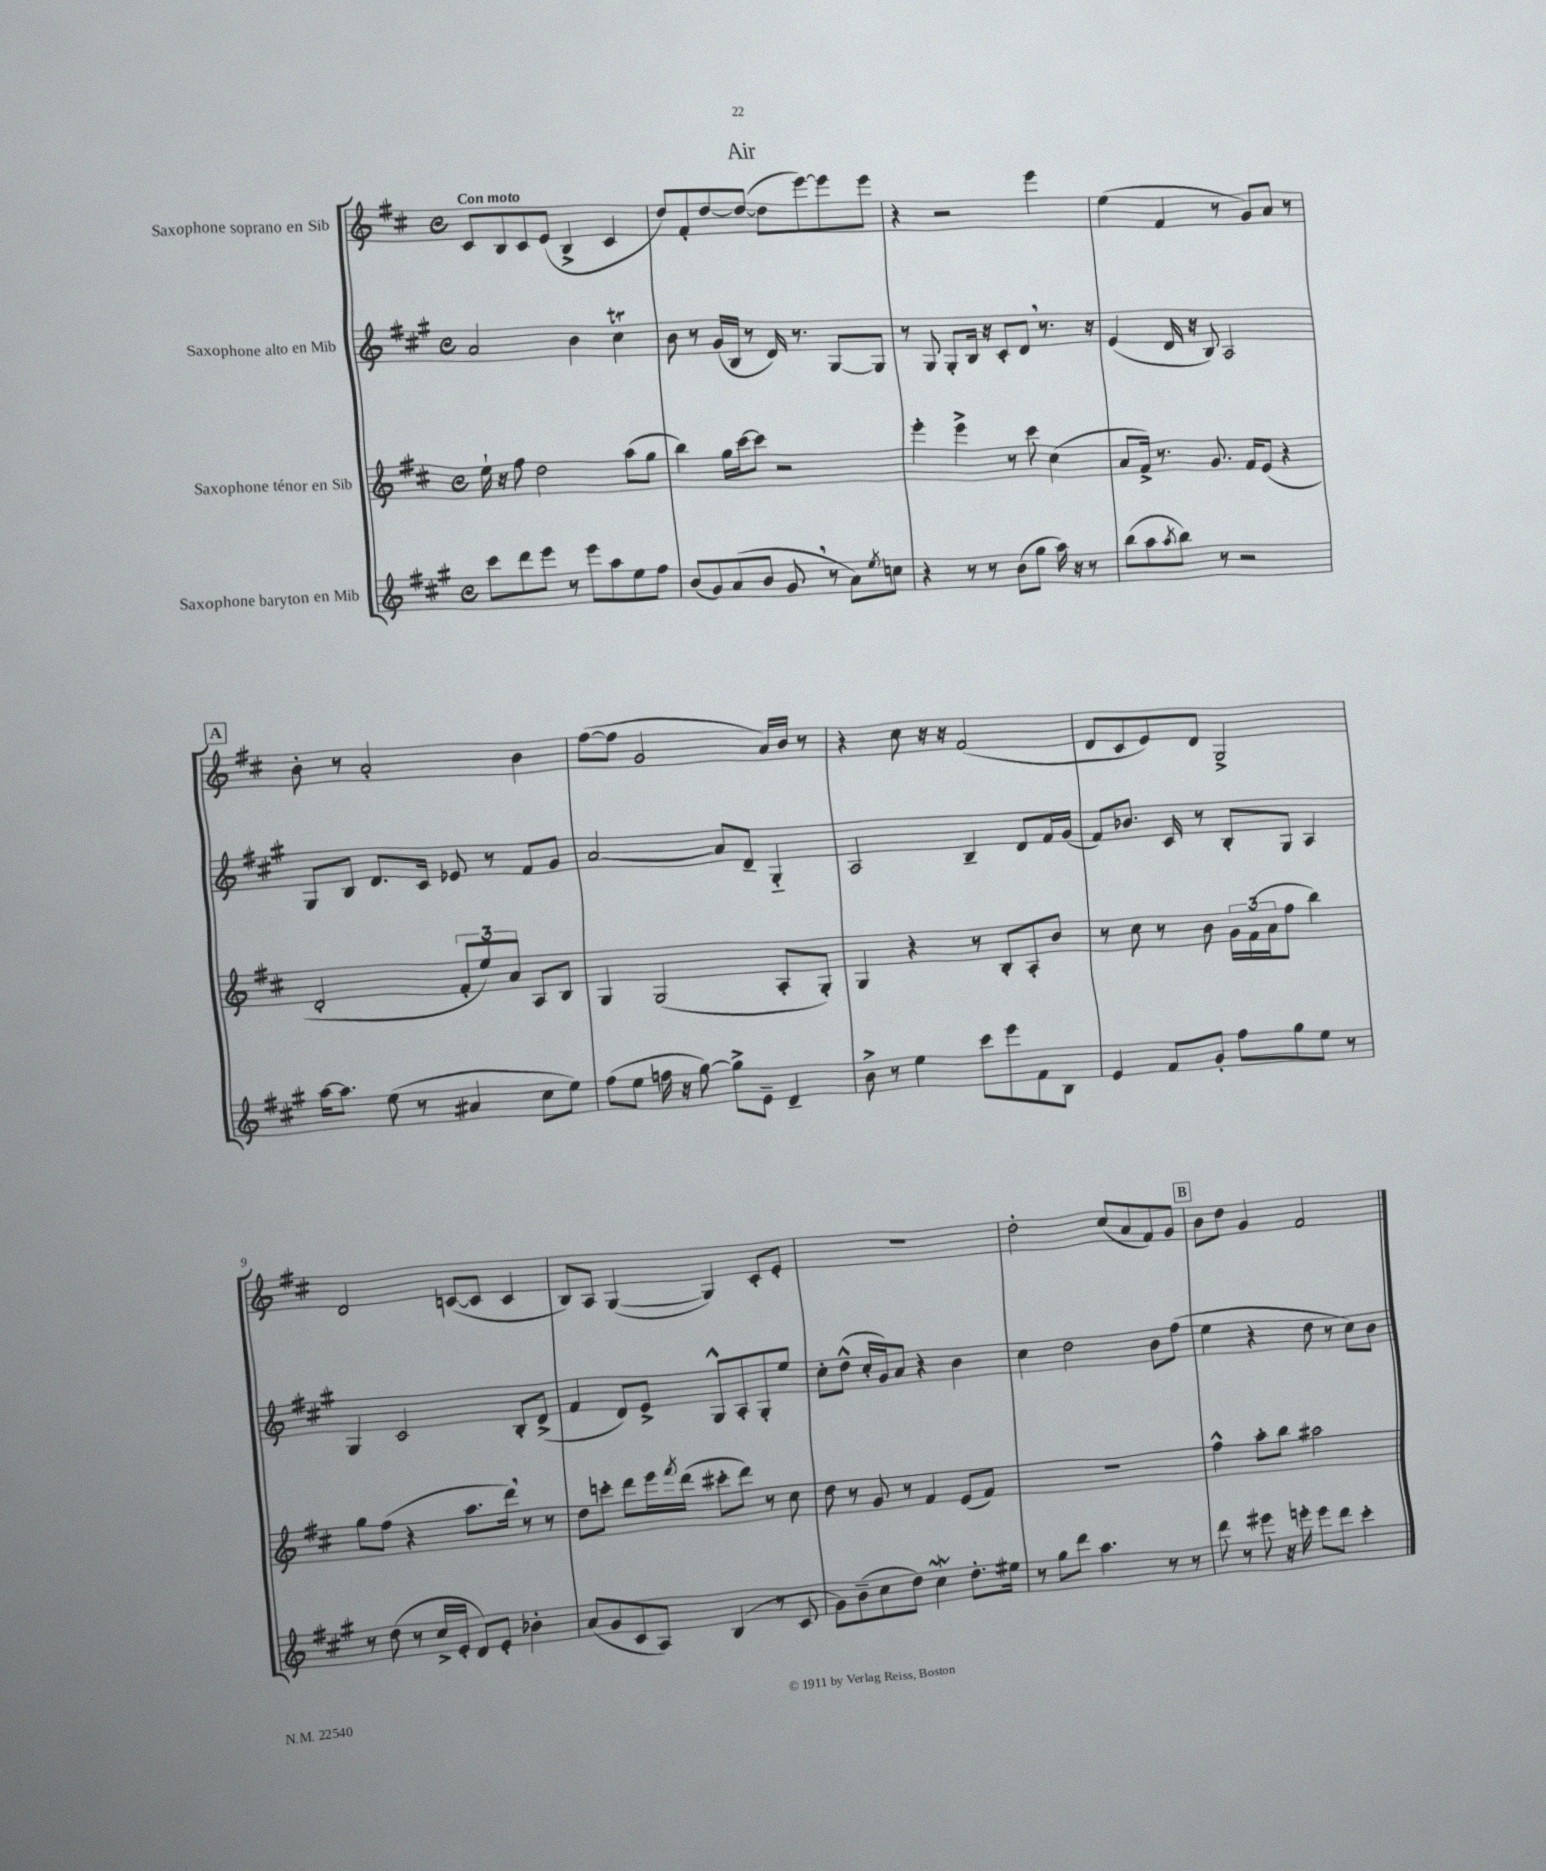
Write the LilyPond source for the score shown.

\header { title = "Air" }
<<
\new StaffGroup <<
\new Staff = "s0" \with { instrumentName = "Saxophone soprano en Sib" } {
    \clef treble \key d \major \defaultTimeSignature \time 4/4 \tempo "Con moto"
    cis'8 b8 cis'8 e'8( b4-> cis'4 |
    d''8) fis'8-. d''8~ d''8~( d''8 e'''8~) e'''8 e'''8 |
    r4 r2 e'''4 |
    e''4( fis'4 r8 g'8) a'8 r8 |
    \mark \markup { \box "A" } b'8-. r8 a'2-. b'4 |
    fis''8~( fis''8 g'2 a'16) b'16 r8 |
    r4 cis''8 r16 r16 fis'2( |
    d'8 cis'8 e'8) d'8 g2-> |
    d'2 c'8~( c'8 c'4 |
    b8) a8 g4~( g4) cis'8-. e'8-. |
    R1 |
    d''2-. cis''8( a'8 fis'8) g'8 |
    \mark \markup { \box "B" } b'8 d''8 g'4 fis'2 \bar "|." |
}
\new Staff = "s1" \with { instrumentName = "Saxophone alto en Mib" } {
    \clef treble \key a \major \defaultTimeSignature \time 4/4
    a'2 b'4 cis''4\trill |
    b'8 r8 gis'16( b16 r8 d'16) r8. gis8~ gis8 |
    r8 gis8 gis8-. b16 r16 cis'8-. d'8 \breathe r8. r16 |
    e'4( d'16 r16 b8) a2 |
    \mark \markup { \box "A" } gis8 b8 d'8. cis'16 ees'8 r8 fis'8 gis'8 |
    a'2~ a'8 d'8-- gis4-_ |
    a2 b4-- d'8 fis'16 gis'16( |
    fis'8) bes'8. cis'16 r8 b8-. gis8 a4 |
    gis4 cis'2 b8-. d'8->( |
    fis'4 d'8) e'8-> gis8-^ a8-. gis8-. e''8 |
    cis''8-. d''8-^( cis''16-. gis'16) a'8 r4 b'4 |
    cis''4 d''2 b'8 fis''8( |
    \mark \markup { \box "B" } e''4 r4 d''8 r8 cis''8) b'8 \bar "|." |
}
\new Staff = "s2" \with { instrumentName = "Saxophone ténor en Sib" } {
    \clef treble \key d \major \defaultTimeSignature \time 4/4
    e''16-! r16 fis''8 d''2 a''8( g''8 |
    b''4) g''16 cis'''16~ cis'''8 r2 |
    e'''4-. e'''4-> r8 cis'''8 cis''4( |
    a'8 fis'16->) r8. g'8. fis'16 e'8( r4 |
    \mark \markup { \box "A" } d'2-. \tuplet 3/2 { fis'8-. e''8) a'8 } a8 b8 |
    g4 g2( a8-. g8-.) |
    g4 r4 r8 b8-. a8-. b'8 |
    r8 cis''8 r8 b'8 \tuplet 3/2 { g'16 fis'16( a'16 } fis''8 b''4) |
    g''8 fis''8( r4 a''8. d'''16) \breathe r8 r8 |
    d''8 c'''8-. d'''8 e'''16 \acciaccatura { fis'''8 } d'''16( cis'''8-. d'''8) r8 cis''8 |
    d''8 r8 g'8 r8 fis'4 e'8( fis'8) |
    R1 |
    \mark \markup { \box "B" } fis''4-^ a''8-. b''8 ais''2 \bar "|." |
}
\new Staff = "s3" \with { instrumentName = "Saxophone baryton en Mib" } {
    \clef treble \key a \major \defaultTimeSignature \time 4/4
    cis'''8 d'''8 e'''8 r8 e'''8 a''8 e''8 fis''8 |
    b'8( gis'8) a'8( b'8 gis'8 \breathe r8 a'8) \acciaccatura { e''8 } c''8 |
    r4 r8 r8 b'8( gis''8 a''16) r16 r8 |
    b''8( a''8 \acciaccatura { a''8 } b''8) r8 r2 |
    \mark \markup { \box "A" } a''16~ a''8. e''8( r8 ais'4 cis''8 e''8) |
    fis''8( e''8 f''16 r16 gis''8~) gis''8-> e'8-- d'4-- |
    b'8-> r8 e''4 cis'''8 e'''8 fis'8 b8 |
    e'4 fis'8 gis'8-. fis''8 gis''8 e''8 r8 |
    r8 d''8( r8 cis''16-> e'16-. d'8) e'8-. bes'4-. |
    a'8( gis'8 cis'8 a8) b4( r8 cis'8 |
    gis'8) b'8--( cis''8 d''8) cis''4\mordent d''8.-. eis''16 |
    r8 gis''8 d'''8 a''4. r8 r8 |
    \mark \markup { \box "B" } d'''8 r8 eis'''8 r16 e'''16-. e'''8 d'''8 cis'''4-. \bar "|." |
}
>>
>>
